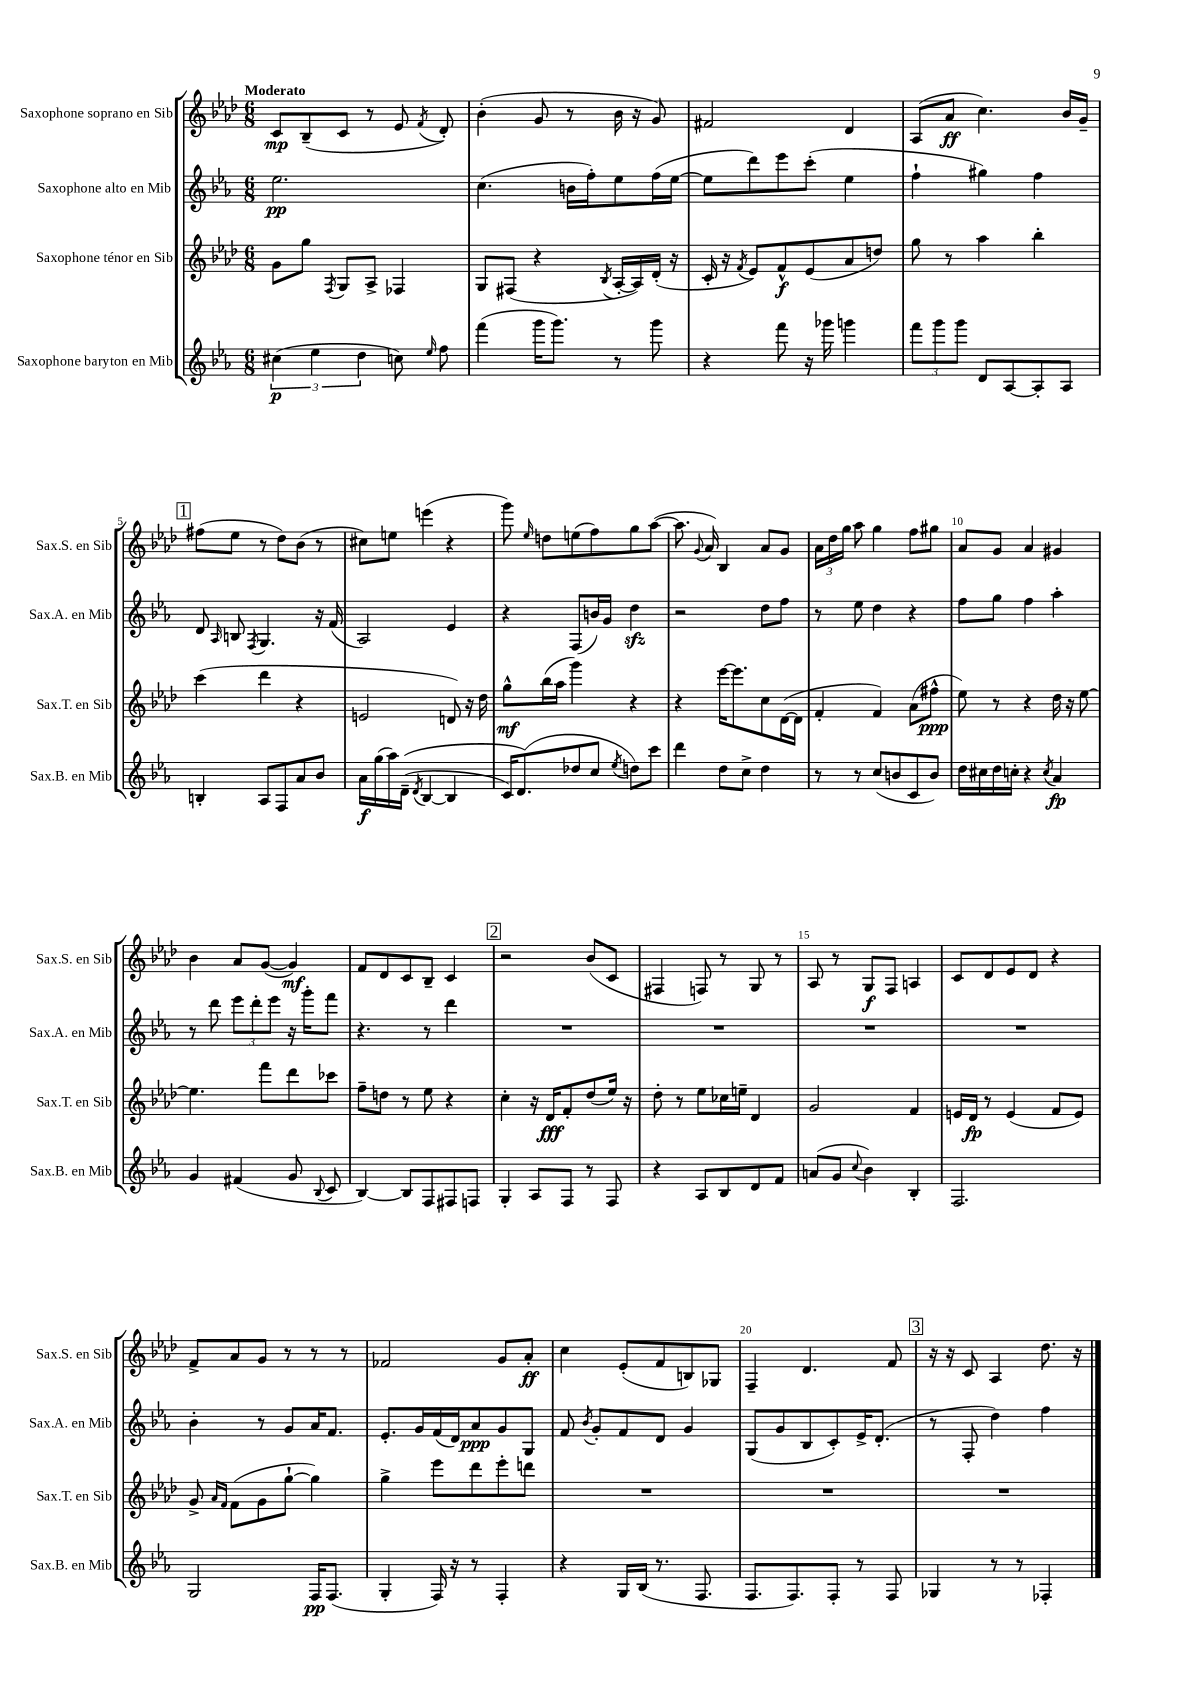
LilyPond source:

<<
\new StaffGroup <<
\new Staff = "s0" \with { instrumentName = "Saxophone soprano en Sib" shortInstrumentName = "Sax.S. en Sib" } {
    \clef treble \key aes \major \numericTimeSignature \time 6/8 \tempo "Moderato"
    \autoBeamOff c'8[\mp bes8--( c'8] r8 ees'8 \acciaccatura { f'8 } des'8-.) |
    bes'4-.( g'8 r8 bes'16 r16 g'8) |
    fis'2 des'4 |
    aes8[( aes'8]\ff c''4.) bes'16[ g'16]-- |
    \mark \markup { \box "1" } fis''8[( ees''8] r8 des''8[) bes'8]( r8 |
    cis''8[) e''8] e'''4( r4 |
    g'''8) \grace { ees''16 } d''8[ e''8( f''8) g''8 aes''8]~( |
    aes''8. \appoggiatura { g'8 } aes'16) bes4 aes'8[ g'8] |
    \tuplet 3/2 { aes'16[ des''16 g''16] } aes''8 g''4 f''8[ gis''8] |
    aes'8[ g'8] aes'4 gis'4 |
    bes'4 aes'8[ g'8]~( g'4\mf) |
    f'8[ des'8 c'8 bes8]-- c'4 |
    \mark \markup { \box "2" } r2 bes'8[( c'8] |
    fis4 f8) r8 g8 r8 |
    aes8 r8 g8[\f f8] a4 |
    c'8[ des'8 ees'8 des'8] r4 |
    f'8[-> aes'8 g'8] r8 r8 r8 |
    fes'2 g'8[ aes'8]-.\ff |
    c''4 ees'8[-.( f'8 b8) ges8] |
    f4-- des'4. f'8 |
    \mark \markup { \box "3" } r16 r16 c'8 aes4 des''8. r16 \bar "|." |
}
\new Staff = "s1" \with { instrumentName = "Saxophone alto en Mib" shortInstrumentName = "Sax.A. en Mib" } {
    \clef treble \key ees \major \numericTimeSignature \time 6/8
    \autoBeamOff ees''2.\pp |
    c''4.( b'16[ f''16-.) ees''8 f''16( ees''16]~ |
    ees''8[ d'''8) ees'''8 c'''8]-.( ees''4 |
    f''4-! gis''4) f''4 |
    \mark \markup { \box "1" } d'8 \grace { aes16 } b8 \acciaccatura { f8 } g4. r16 f'16( |
    aes2) ees'4 |
    r4 f8[( b'16) g'16] d''4\sfz |
    r2 d''8[ f''8] |
    r8 ees''8 d''4 r4 |
    f''8[ g''8] f''4 aes''4-. |
    r8 d'''8 \tuplet 3/2 { ees'''8[ d'''8-. ees'''8] } r16 g'''16[-. f'''8] |
    r4. r8 d'''4 |
    \mark \markup { \box "2" } R2. |
    R2. |
    R2. |
    R2. |
    bes'4-. r8 g'8[ aes'16 f'8.] |
    ees'8.[-. g'16 f'16( d'16) aes'8\ppp g'8 g8] |
    f'8 \acciaccatura { bes'8 } g'8[-. f'8 d'8] g'4 |
    g8[( g'8 bes8 c'8-.) ees'16-> d'8.]-.( |
    \mark \markup { \box "3" } r8 f8-. d''4) f''4 \bar "|." |
}
\new Staff = "s2" \with { instrumentName = "Saxophone ténor en Sib" shortInstrumentName = "Sax.T. en Sib" } {
    \clef treble \key aes \major \numericTimeSignature \time 6/8
    \autoBeamOff g'8[ g''8] \acciaccatura { f8 } g8[ aes8]-> fes4 |
    g8[ fis8]( r4 \acciaccatura { bes8 } aes16[~-. aes16) des'16]-.( r16 |
    c'16-. r16 \acciaccatura { f'8 } ees'8[) f'8-^\f ees'8( aes'8 d''8]) |
    g''8 r8 aes''4 bes''4-. |
    \mark \markup { \box "1" } c'''4( des'''4 r4 |
    e'2 d'8) r16 des''16 |
    g''8[-^\mf bes''16( aes''16] g'''4) r4 |
    r4 ees'''16[~ ees'''8. c''8 des'16~( des'16] |
    f'4-. f'4) aes'8[( fis''8]-^\ppp |
    ees''8) r8 r4 des''16 r16 ees''8~ |
    ees''4. f'''8[ des'''8 ces'''8] |
    f''8[-- d''8] r8 ees''8 r4 |
    \mark \markup { \box "2" } c''4-. r16 des'16[\fff f'8-. des''8( ees''16]) r16 |
    des''8-. r8 ees''8[ ces''16 e''16]-- des'4 |
    g'2 f'4 |
    e'16[ des'16]\fp r8 e'4( f'8[ e'8]) |
    g'8-> \grace { aes'16[ f'16] } f'8[( g'8 g''8]~-! g''4) |
    g''4-> ees'''8[ des'''8 ees'''8-. d'''8] |
    R2. |
    R2. |
    \mark \markup { \box "3" } R2. \bar "|." |
}
\new Staff = "s3" \with { instrumentName = "Saxophone baryton en Mib" shortInstrumentName = "Sax.B. en Mib" } {
    \clef treble \key ees \major \numericTimeSignature \time 6/8
    \autoBeamOff \tuplet 3/2 { cis''4\p( ees''4 d''4 } c''8) \grace { ees''16 } f''8 |
    f'''4( g'''16[ g'''8.]) r8 g'''8 |
    r4 f'''8 r16 ges'''16 g'''4 |
    \tuplet 3/2 { f'''8[ g'''8 g'''8] } d'8[ aes8~ aes8-. aes8] |
    \mark \markup { \box "1" } b4-. aes8[ f8 aes'8 bes'8] |
    aes'16[\f g''16( aes''16) d'16]--(\( \acciaccatura { d'8 } bes4~ bes4 |
    c'16[) d'8.(\) des''8 c''8] \acciaccatura { ees''8 } d''8[) c'''8] |
    d'''4 d''8[ c''8]-> d''4 |
    r8 r8 c''8[( b'8 c'8 b'8]) |
    d''16[ cis''16 d''16 c''16]-. r4 \acciaccatura { c''8 } aes'4\fp |
    g'4 fis'4( g'8 \appoggiatura { bes8 } c'8 |
    bes4~) bes8[ f8 fis8 f8] |
    \mark \markup { \box "2" } g4-. aes8[ f8] r8 f8 |
    r4 aes8[ bes8 d'8 f'8] |
    a'8[( g'8] \appoggiatura { c''8 } bes'4) bes4-. |
    f2. |
    g2 f16[\pp f8.]( |
    g4-. f16) r16 r8 f4-. |
    r4 g16[ bes16]( r8. f8. |
    f8.[ f8.) f8]-. r8 f8 |
    \mark \markup { \box "3" } ges4 r8 r8 fes4-. \bar "|." |
}
>>
>>
\layout { \context { \Score \override BarNumber.break-visibility = ##(#f #t #t) barNumberVisibility = #(every-nth-bar-number-visible 5) } }
